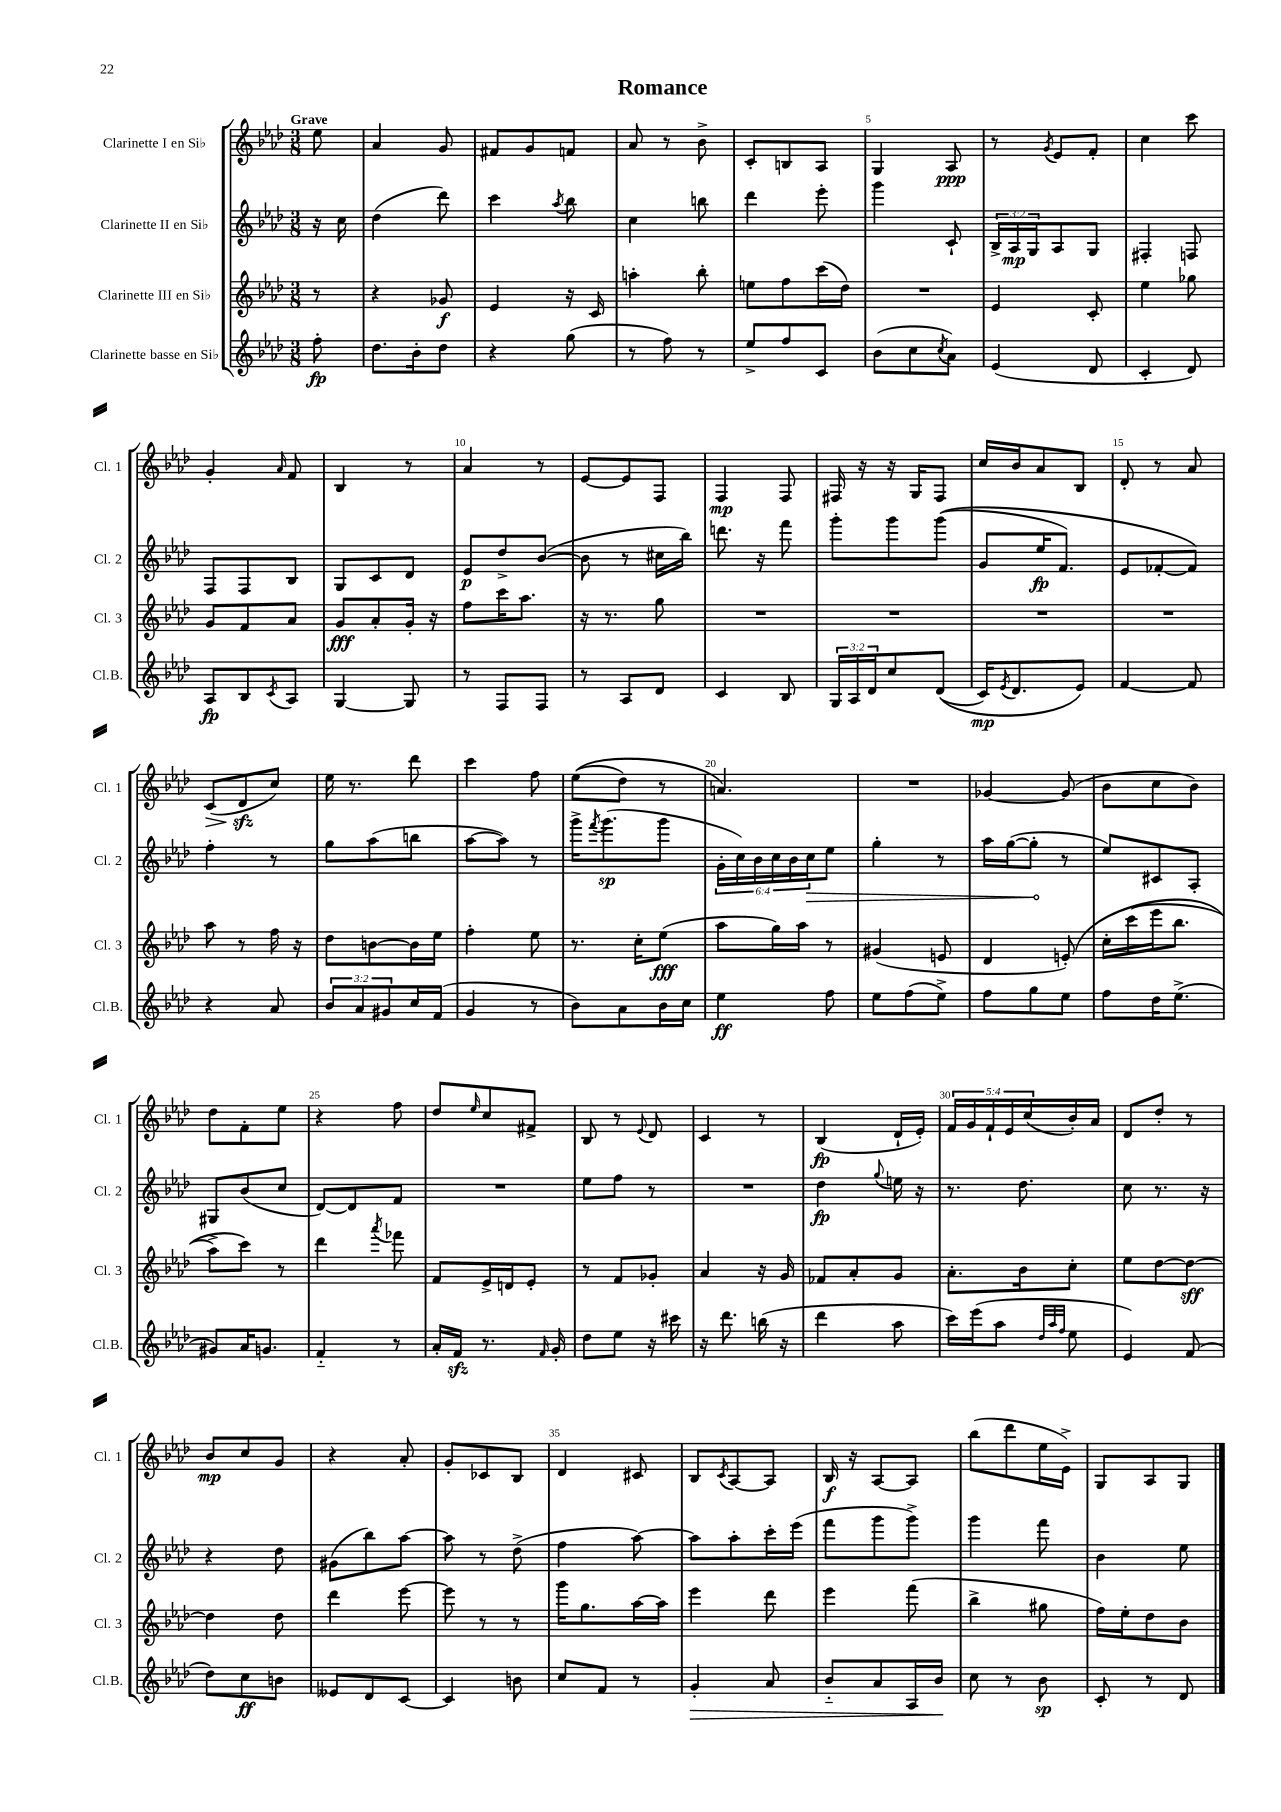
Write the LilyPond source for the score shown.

\header { title = "Romance" }
<<
\new StaffGroup <<
\new Staff = "s0" \with { instrumentName = "Clarinette I en Sib" shortInstrumentName = "Cl. 1" } {
    \clef treble \key aes \major \numericTimeSignature \time 3/8 \override Staff.TupletNumber.text = #tuplet-number::calc-fraction-text \partial 8 \tempo "Grave"
    ees''8 |
    aes'4 g'8 |
    fis'8 g'8 f'8 |
    aes'8 r8 bes'8-> |
    c'8-. b8 aes8 |
    g4 aes8\ppp |
    r8 \acciaccatura { g'8 } ees'8 f'8-. |
    c''4 c'''8 |
    g'4-. \grace { aes'16 } f'8 |
    bes4 r8 |
    aes'4 r8 |
    ees'8~ ees'8 f8 |
    f4\mp f8 |
    fis16 r16 r16 g16 fis8 |
    c''16 bes'16 aes'8 bes8 |
    des'8-. r8 aes'8 |
    c'8\>( des'8\sfz\! c''8) |
    ees''16 r8. des'''8 |
    c'''4 f''8 |
    ees''8(\( des''8) r8 |
    a'4.\) |
    R4. |
    ges'4~ ges'8( |
    bes'8 c''8 bes'8) |
    des''8 f'8-. ees''8 |
    r4 f''8 |
    des''8 \grace { ees''16 } c''8 fis'8-> |
    bes8 r8 \appoggiatura { ees'8 } des'8 |
    c'4 r8 |
    bes4\fp( des'16-! ees'16-.) |
    \tuplet 5/4 { f'16 g'16 f'16-! ees'16 c''16( } bes'16-.) aes'16 |
    des'8 des''8-. r8 |
    bes'8\mp c''8 g'8 |
    r4 aes'8-. |
    g'8-. ces'8 bes8 |
    des'4 cis'8 |
    bes8 \acciaccatura { c'8 } aes8~ aes8 |
    bes16\f r16 aes8~ aes8 |
    bes''8( des'''8 ees''16 ees'16->) |
    g8 aes8 g8 \bar "|." |
}
\new Staff = "s1" \with { instrumentName = "Clarinette II en Sib" shortInstrumentName = "Cl. 2" } {
    \clef treble \key aes \major \numericTimeSignature \time 3/8 \override Staff.TupletNumber.text = #tuplet-number::calc-fraction-text \partial 8
    r16 c''16 |
    des''4( des'''8) |
    c'''4 \acciaccatura { aes''8 } bes''8 |
    c''4 b''8 |
    des'''4 ees'''8-. |
    g'''4 c'8-! |
    \tuplet 3/2 { bes16-> aes16\mp g16 } aes8 g8 |
    fis4-. f8 |
    f8 f8 bes8 |
    g8 c'8 des'8 |
    ees'8\p des''8-> bes'8~( |
    bes'8 r8 cis''16 bes''16) |
    d'''8. r16 f'''8 |
    g'''8-. g'''8 g'''8(\( |
    g'8 ees''16\fp f'8.) |
    ees'8 fes'8~-. fes'8\) |
    f''4-. r8 |
    g''8 aes''8( b''8 |
    aes''8~ aes''8) r8 |
    g'''16-> \acciaccatura { f'''8 } g'''8.\sp( g'''8 |
    \tuplet 6/4 { g'16-. c''16) bes'16 c''16 bes'16 \once \override Hairpin.circled-tip = ##t c''16\> } ees''8 |
    g''4-. r8 |
    aes''16 g''16~( g''8-.\! r8 |
    ees''8) cis'8 aes8-. |
    gis8 bes'8( c''8 |
    des'8~) des'8 f'8 |
    R4. |
    ees''8 f''8 r8 |
    R4. |
    des''4\fp \appoggiatura { g''8 } e''16 r16 |
    r8. des''8. |
    c''8 r8. r16 |
    r4 des''8 |
    gis'8( bes''8) aes''8~ |
    aes''8 r8 des''8->( |
    f''4 aes''8~) |
    aes''8 aes''8-. c'''16-. ees'''16( |
    f'''8 g'''8 g'''8->) |
    g'''4 f'''8 |
    bes'4 ees''8 \bar "|." |
}
\new Staff = "s2" \with { instrumentName = "Clarinette III en Sib" shortInstrumentName = "Cl. 3" } {
    \clef treble \key aes \major \numericTimeSignature \time 3/8 \partial 8
    r8 |
    r4 ges'8\f |
    ees'4 r16 c'16 |
    a''4-. bes''8-. |
    e''8 f''8 c'''16( des''16) |
    R4. |
    ees'4 c'8-. |
    ees''4 ges''8 |
    g'8 f'8 aes'8 |
    g'8\fff aes'8-. g'16-. r16 |
    f''8 c'''16 aes''8. |
    r16 r8. g''8 |
    R4. |
    R4. |
    R4. |
    R4. |
    aes''8 r8 f''16 r16 |
    des''8 b'8~ b'16 ees''16 |
    f''4-. ees''8 |
    r8. c''16-. ees''8\fff( |
    aes''8 g''16) aes''16 r8 |
    gis'4( e'8 |
    des'4 e'8-.)\( |
    c''16-. c'''16( ees'''16 bes''8. |
    aes''8->) c'''8\) r8 |
    des'''4 \acciaccatura { aes'''8 } fes'''8 |
    f'8 ees'16-> d'16 ees'8-. |
    r8 f'8 ges'8-. |
    aes'4 r16 g'16 |
    fes'8 aes'8-. g'8 |
    aes'8.-. bes'16 c''8-. |
    ees''8 des''8~ des''8~\sff |
    des''4 des''8 |
    des'''4 ees'''8~ |
    ees'''8 r8 r8 |
    g'''16 g''8. aes''16~ aes''16 |
    ees'''4 des'''8 |
    ees'''4 f'''8( |
    bes''4-> gis''8 |
    f''16) ees''16-. des''8 bes'8 \bar "|." |
}
\new Staff = "s3" \with { instrumentName = "Clarinette basse en Sib" shortInstrumentName = "Cl.B." } {
    \clef treble \key aes \major \numericTimeSignature \time 3/8 \override Staff.TupletNumber.text = #tuplet-number::calc-fraction-text \partial 8
    f''8-.\fp |
    des''8. bes'16-. des''8 |
    r4 g''8( |
    r8 f''8) r8 |
    ees''8-> f''8 c'8 |
    bes'8( c''8 \acciaccatura { c''8 } aes'8) |
    ees'4( des'8 |
    c'4-. des'8) |
    aes8\fp bes8 \acciaccatura { c'8 } aes8 |
    g4~ g8 |
    r8 f8 f8 |
    r8 aes8 des'8 |
    c'4 bes8 |
    \tuplet 3/2 { g16 aes16 des'16 } c''8 des'8(\( |
    c'16\mp) \acciaccatura { ees'8 } des'8. ees'8\) |
    f'4~ f'8 |
    r4 aes'8 |
    \tuplet 3/2 { bes'8 aes'8 gis'8 } c''16 f'16( |
    g'4 r8 |
    bes'8) aes'8 bes'16 c''16 |
    ees''4\ff f''8 |
    ees''8 f''8( ees''8->) |
    f''8 g''8 ees''8 |
    f''8 des''16 ees''8.->( |
    gis'8) aes'16 g'8. |
    f'4-_ r8 |
    aes'16-. f'16\sfz r8. \grace { f'16 } g'16-. |
    des''8 ees''8 r16 cis'''16 |
    r16 des'''8. b''16( r16 |
    des'''4 aes''8 |
    c'''16) ees'''16( aes''8 \grace { des''32 aes''32 f''32 } ees''8 |
    ees'4) f'8( |
    des''8) c''8\ff b'8 |
    eeses'8 des'8 c'8~ |
    c'4 b'8 |
    c''8 f'8 r8 |
    g'4-.\> aes'8 |
    bes'8-_ aes'8 aes16 bes'16\! |
    c''8 r8 bes'8\sp |
    c'8-. r8 des'8 \bar "|." |
}
>>
>>
\layout { \context { \Score \override BarNumber.break-visibility = ##(#f #t #t) barNumberVisibility = #(every-nth-bar-number-visible 5) } }
